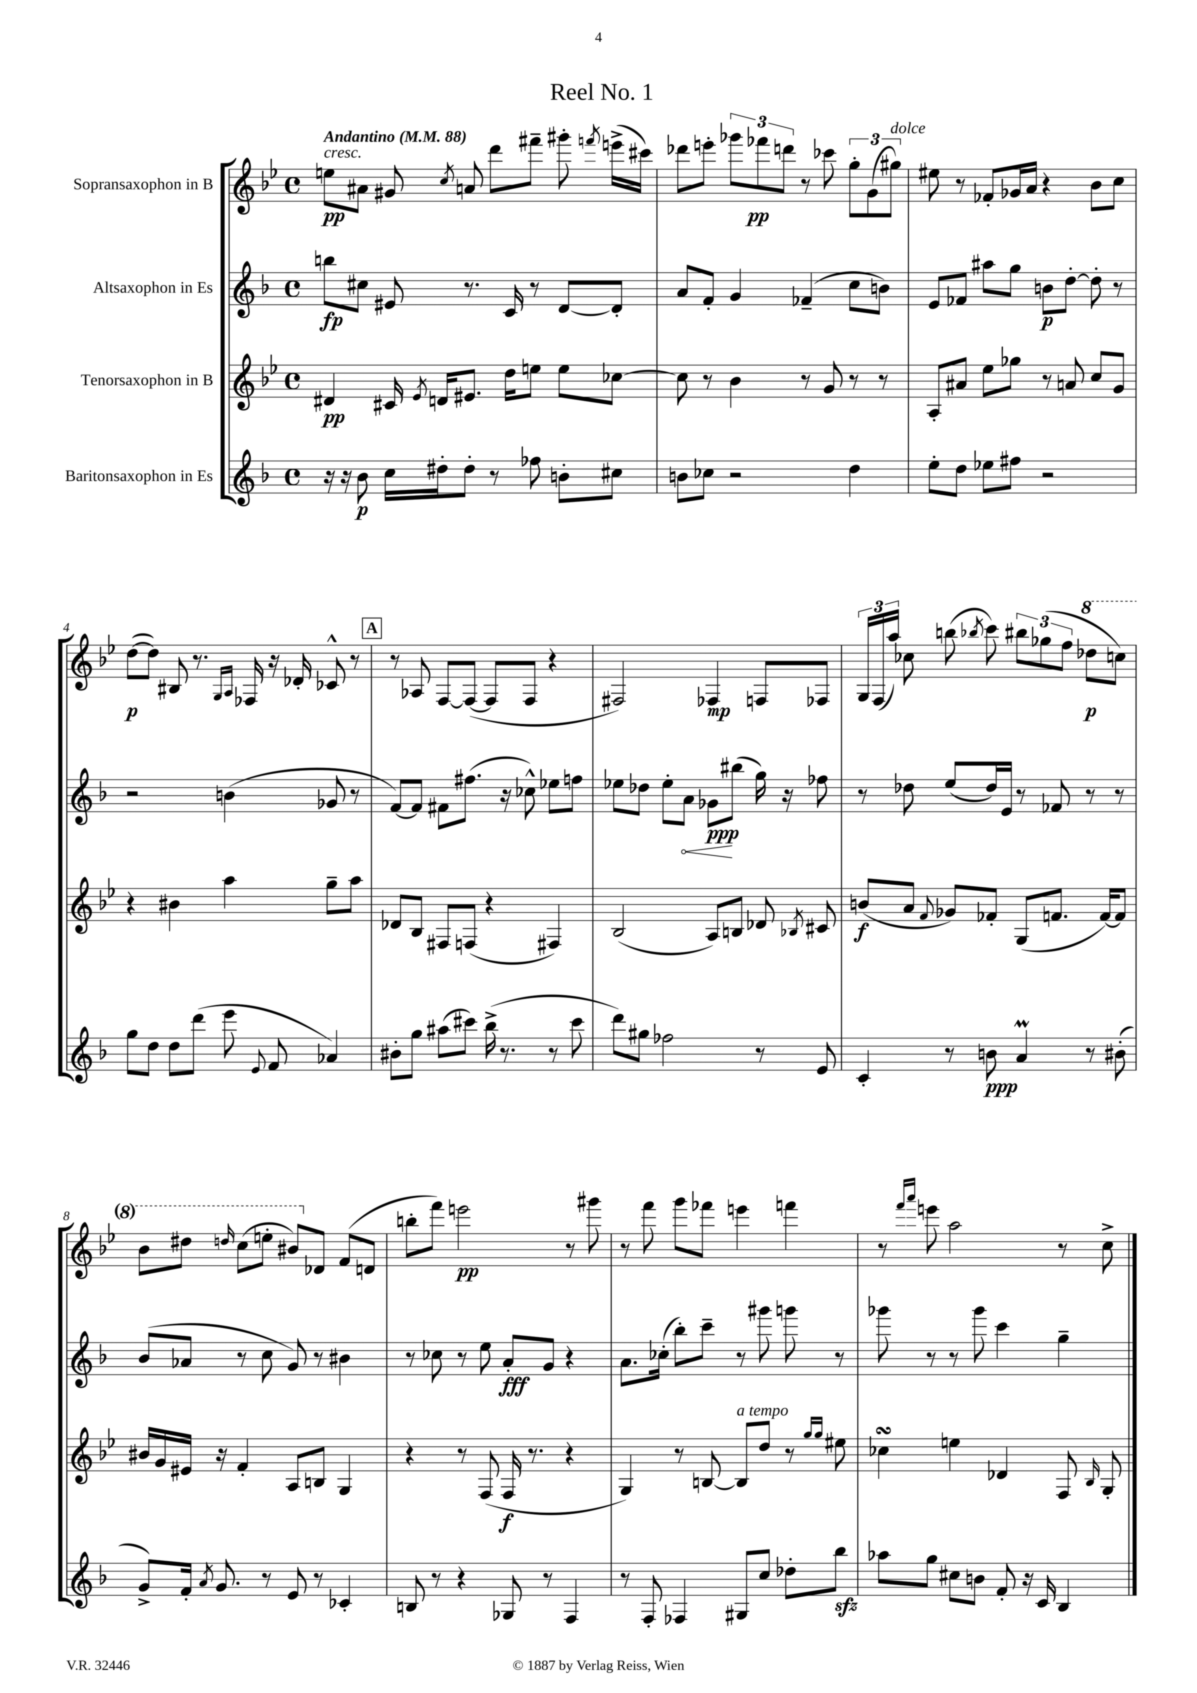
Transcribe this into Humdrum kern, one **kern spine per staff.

**kern	**kern	**kern	**kern
*staff4	*staff3	*staff2	*staff1
*clefG2	*clefG2	*clefG2	*clefG2
*k[b-]	*k[b-e-]	*k[b-]	*k[b-e-]
*M4/4	*M4/4	*M4/4	*M4/4
*met(c)	*met(c)	*met(c)	*met(c)
*MM88	*MM88	*MM88	*MM88
16r	4d#/	8bb\L	8ee\L
16r	.	.	.
8b-\	.	8cc#\J	8a#\J
16cc\LL	16c#/	8e#/	8g#/
.	8qe-/	.	.
16dd#'\J	16d/LK	.	.
.	.	.	8qcc/
8dd#'\J	8.e#/J	8.r	8a/
8r	.	.	8ddd\L
.	16dd\LK	16c/	.
8ff-\	8ee\J	8r	8fff#~\J
8b'\L	8ee\L	[8d/L	8ggg#'\
.	.	.	8qfff/
8cc#\J	[8cc-\J	8d'/]J	(16eee^\LL
.	.	.	16ccc#\JJ)
=	=	=	=
8b\L	8cc-\]	8a/L	8ddd-\L
8cc-\J	8r	8f'/J	8eee'\J
2r	4b-\	4g/	12ggg-\L
.	.	.	12fff-\
.	.	.	12ddd\J
.	8r	(4f-~/	8r
.	8g/	.	8ccc-\
4dd\	8r	8cc\L	12gg'\L
.	.	.	(12g\
.	8r	8b\J)	.
.	.	.	12gg#\J)
=	=	=	=
8ee'\L	8A'/L	8e/L	8ee#\
8dd\J	8a#/J	8f-/J	8r
8ee-\L	8ee-\L	8aa#\L	8f-'/L
8ff#\J	8gg-\J	8gg\J	16g-/L
.	.	.	16a/JJ
2r	8r	8b\L	4r
.	8a/	[8dd'\J	.
.	8cc/L	8dd'\]	8b-\L
.	8g/J	8r	8cc\J
=	=	=	=
8gg\L	4r	2r	([8dd\L
8dd\J	.	.	8dd\]J)
8dd\L	4b#\	.	8B#/
(8ddd\J	.	.	8.r
8eee\	4aa\	(4b\	.
.	.	.	16qqG/LL
.	.	.	16qqA/JJ
.	.	.	16F-/
8qqe/	.	.	.
8f/	.	.	16r
.	.	.	16d-'/
4a-/)	8gg~\L	8g-/	8c-^^/
.	8aa\J	8r	8r
=	=	=	=
8b#'\L	8d-/L	[8f/L)	8r
8gg\J	8B-/J	8f/]J	8A-/
(8aa#\L	8F#/L	8f#\L	[8F/L
8ccc#\J)	(8F/J	(8.ff#\J	(8F/_J
(16bb-^\	4r	.	8F/]L
8.r	.	16r	.
.	.	8cc-^^\)	8F/J
8r	4F#/)	8ee-\L	4r
8ccc#\	.	8ff\J	.
=	=	=	=
8ddd\L)	(2B-/	8ee-\L	2F#/)
8gg#\J	.	8dd-\J	.
2ff-\	.	8ee-'\L	.
.	.	8a\J	.
.	8A/L)	8g-\L	4F-/
.	8B/J	(8bb#\J	.
8r	8d-/	16gg\)	8F/L
.	.	16r	.
.	8qB-/	.	.
8e/	8c#/	8ff-\	8F-/J
=	=	=	=
4c'/	(8b/L	8r	24G/LL
.	.	.	(24F/
.	.	.	24aa/JJ)
.	8a/J	8dd-\	8cc-\
.	8qqf/	.	.
8r	8g-/L)	(8ee/L	(8bb\
.	.	.	8qbb-/
8b\	8f-'/J	16dd-/L)	8ccc\)
.	.	16e/JJ	.
4a/	(8G/L	8r	12bb#\L
.	.	.	(12gg-\
.	8.f/J	8f-/	.
.	.	.	12ff\J
8r	.	8r	8ddd-\L
.	[16f/LK)	.	.
(8b#'\	8f/]J	8r	8ccc\J)
=	=	=	=
8g^/L)	16b#/LL	(8b-/L	8bb-\L
.	16g/	.	.
16f'/Jk	16e#/JJ	8a-/J	8ddd#\J
8qa/	.	.	.
8.g/	16r	.	.
.	.	.	16qqddd/
.	4f'/	8r	(8ccc\L
8r	.	8cc\	8eee'\J
8e/	8A/L	8g/)	8bb#/L)
8r	8B/J	8r	8d-/J
4c-'/	4G/	4b#\	(8f/L
.	.	.	8d/J
=	=	=	=
8B/	4r	8r	8bb'\L
8r	.	8cc-\	8fff\J)
4r	8r	8r	2eee\
.	(8F/	8ee\	.
8G-/	16F/	8a'/L	.
.	8.r	.	.
8r	.	8g/J	.
4F/	4r	4r	8r
.	.	.	8ggg#\
=	=	=	=
8r	4G/)	8.a\L	8r
8F'/	.	.	8fff\
.	.	(16cc-'\Jk	.
4F-/	8r	8bb-'\L)	8ggg\L
.	[8B/	8ccc~\J	8fff-\J
8G#/L	8B/]L	8r	4eee\
8cc/J	8dd/J	8ggg#\	.
8dd-'\L	8r	8ggg\	4fff\
.	16qqgg/LL	.	.
.	16qqgg/JJ	.	.
8bb-\J	8ee#\	8r	.
=	=	=	=
8aa-\L	4cc-\	8ggg-\	8r
.	.	.	16qqfff/LL
.	.	.	16qqaaa/JJ
8gg\J	.	8r	8eee\
8cc#\L	4ee\	8r	2aa\
8b\J	.	8ggg-\	.
8f'/	4d-/	4ccc\	.
16r	.	.	.
16c/	.	.	.
4B-/	8F/	4gg~\	8r
.	16qqB-/	.	.
.	8G'/	.	8cc^\
==	==	==	==
*-	*-	*-	*-
